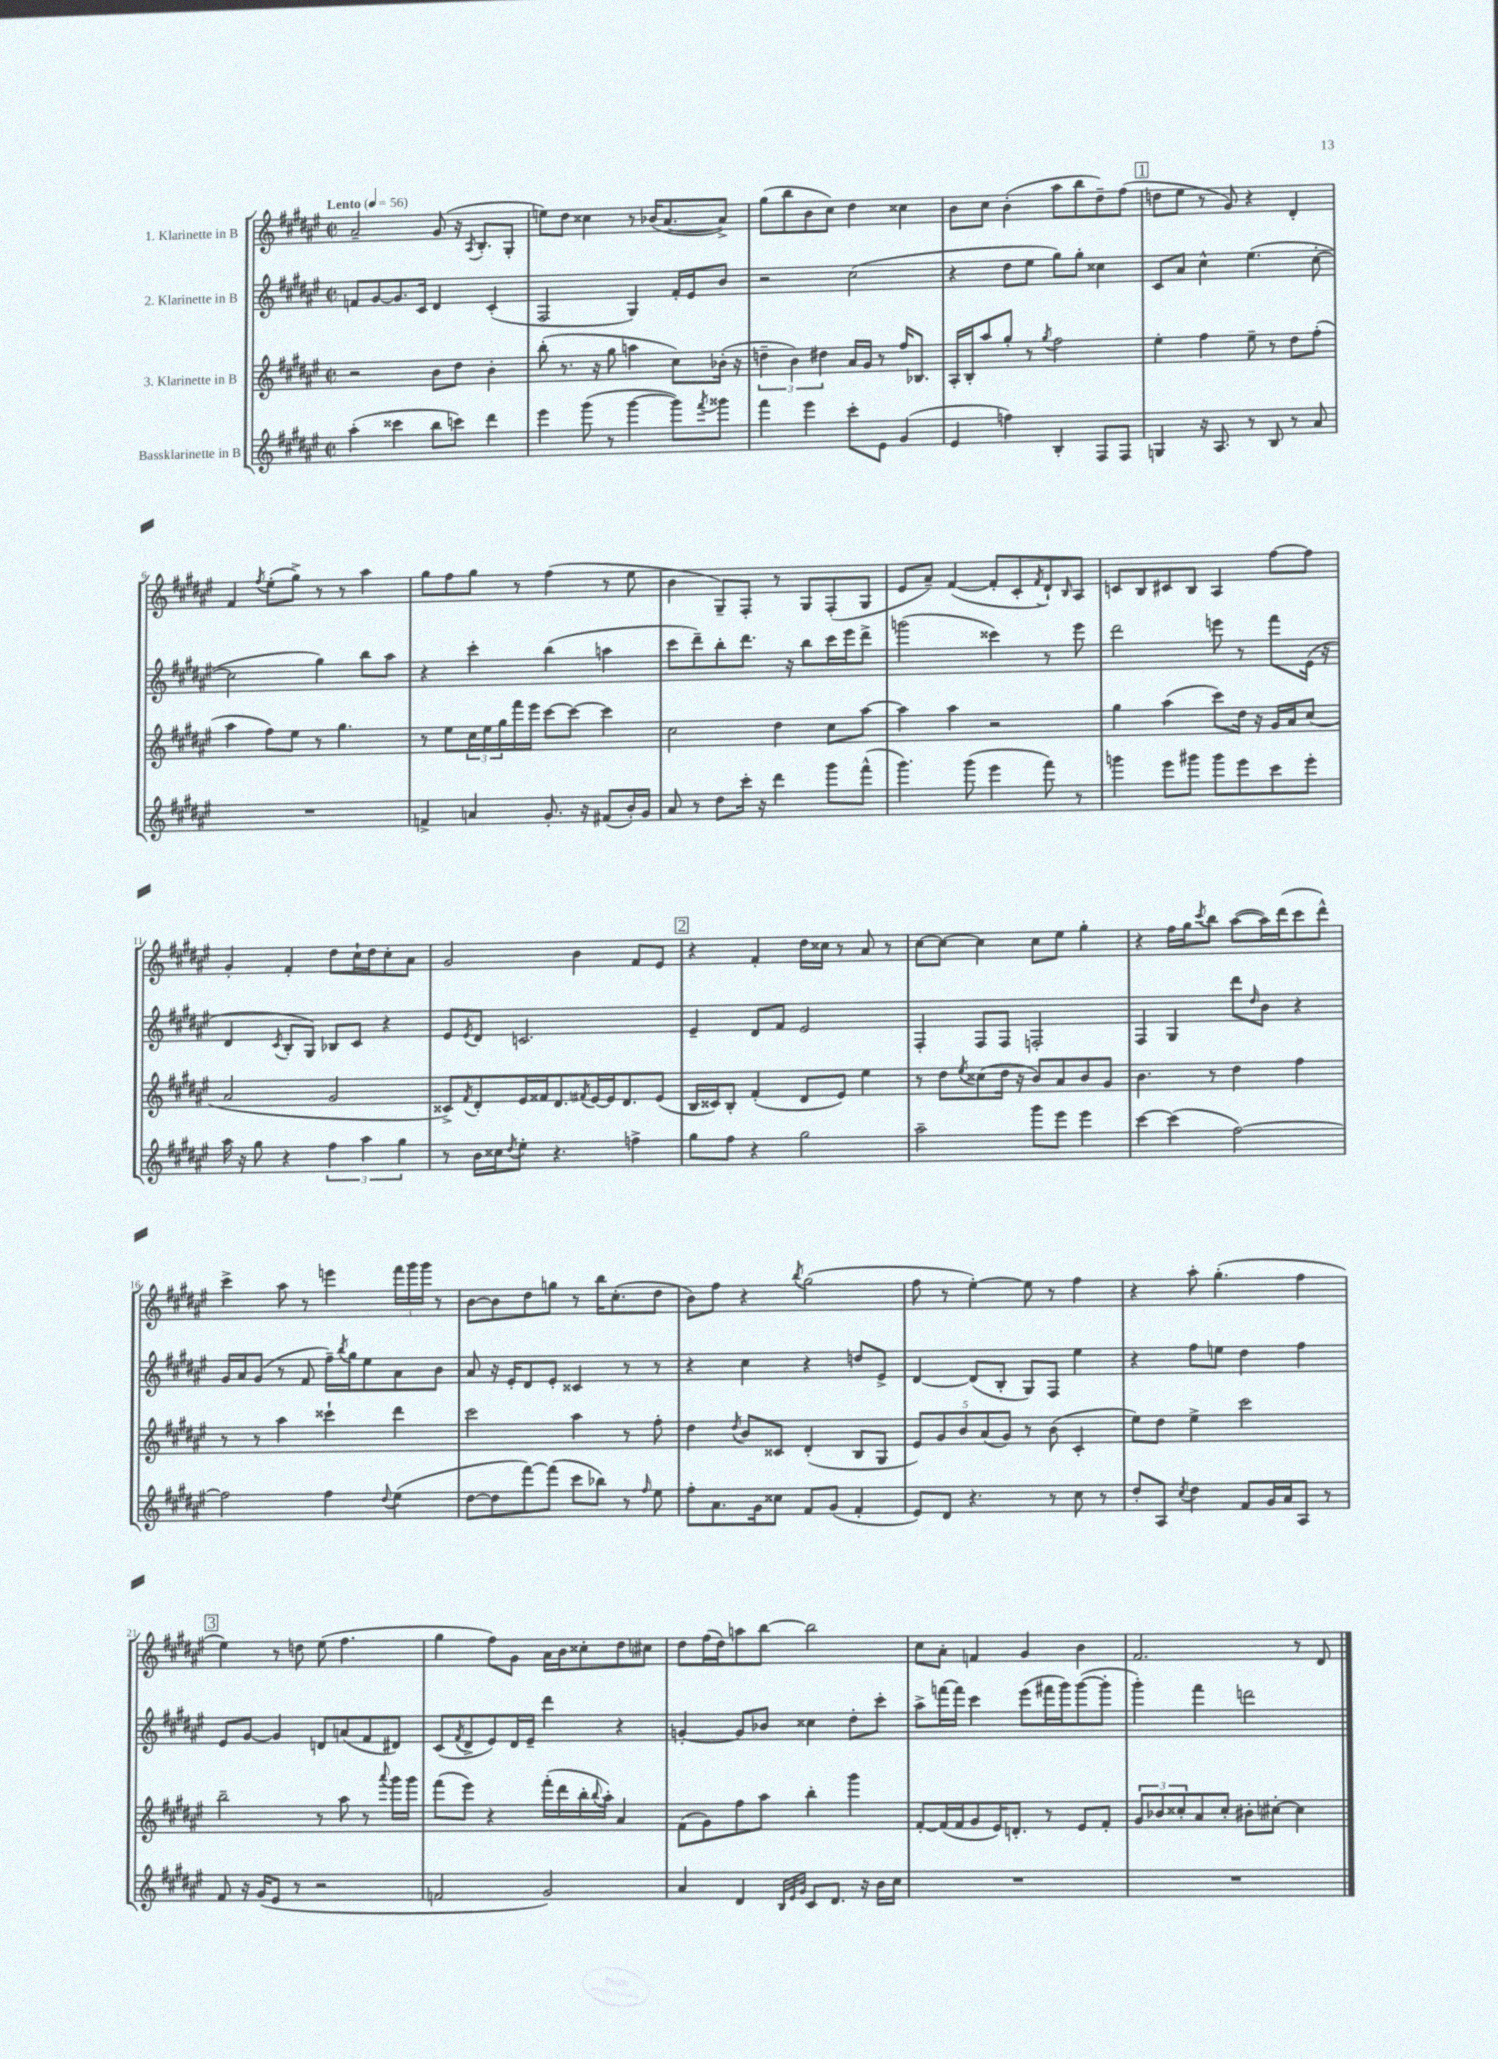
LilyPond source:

<<
\new StaffGroup <<
\new Staff = "s0" \with { instrumentName = "1. Klarinette in B" } {
    \clef treble \key fis \major \defaultTimeSignature \time 2/2 \tempo "Lento" 4 = 56
    ais'2-- gis'8( r16 \acciaccatura { ais8 } b8.-. gis8-. |
    e''8) dis''8 cisis''4 r8 bes'16( ais'8.~ ais'8->) |
    gis''8( b''8 b'8 cis''8) dis''4 cisis''4 |
    b'8 cis''8 b'4-.( ais''8 b''8 dis''8--) fis''8( |
    \mark \markup { \box "1" } d''8 eis''8 r8 gis'8) r4 dis'4-. |
    fis'4 \acciaccatura { fis''8 } eis''8-.( gis''8->) r8 r8 ais''4 |
    gis''8 fis''8 gis''8 r8 fis''4( r8 eis''8 |
    b'4 gis8--) fis8-. r8 gis8 fis8-.( gis8 |
    eis'8 ais'8--) fis'4~( fis'8-. cis'8-. \acciaccatura { fis'8 } dis'8-!) \grace { b16 } ais8 |
    c'8 b8 cis'8 b8 ais4 fis''8~ fis''8 |
    gis'4-. fis'4-. dis''8 cis''16-! dis''16 cis''8-. ais'8 |
    gis'2 b'4 fis'8 eis'8 |
    \mark \markup { \box "2" } r4 fis'4-. dis''16 cisis''16 r8 ais'8 r8 |
    cis''8~ cis''8~ cis''4 cis''8 eis''8 gis''4-. |
    r4 fis''16 gis''16 \acciaccatura { cis'''8 } b''8 ais''8~( ais''16) dis'''16( cis'''8 dis'''8-^) |
    cis'''4-> ais''8 r8 e'''4 \tuplet 3/2 { fis'''16 gis'''16 gis'''16 } r8 |
    b'8~ b'8 dis''8 g''8 r8 b''16 cis''8.-.( dis''8 |
    b'8) fis''8 r4 \acciaccatura { b''8 } gis''2( |
    fis''8 r8 eis''4~-.) eis''8 r8 fis''4 |
    r4 ais''8-. gis''4.-.( fis''4 |
    \mark \markup { \box "3" } eis''4) r8 d''8 eis''8( fis''4. |
    gis''4 fis''8) gis'8 ais'16 b'16 cisis''8-. dis''8 cis''8 |
    dis''8 fis''16( dis''16) a''8 b''8~ b''2 |
    cis''8 ais'8-. f'4 gis'4 b'4 |
    fis'2. r8 dis'8 \bar "|." |
}
\new Staff = "s1" \with { instrumentName = "2. Klarinette in B" } {
    \clef treble \key fis \major \defaultTimeSignature \time 2/2
    f'8 gis'8~ gis'8. cis'16 dis'4 cis'4-.( |
    fis2 gis4) fis'16-. eis'16 b'8 |
    r2 cis''2( |
    r4 dis''8 eis''8 gis''8) gis''8-. cisis''4 |
    \mark \markup { \box "1" } cis'8 ais'8 cis''4-^ eis''4.( cis''8~-. |
    cis''2 gis''4) b''8 ais''8 |
    r4 cis'''4-. b''4( a''4 |
    cis'''8 dis'''8--) b''8-. dis'''8. r16 b''8 cis'''16 eis'''16 dis'''8-> |
    g'''2( cisis'''4) r8 eis'''8 |
    dis'''2 e'''8 r8 fis'''8 eis'16( r16 |
    dis'4 \acciaccatura { cis'8 } b8-. gis8) bes8 cis'8 r4 |
    eis'8 \acciaccatura { eis'8 } dis'8 c'2. |
    \mark \markup { \box "2" } eis'4-- dis'8 fis'8 eis'2 |
    fis4-. fis8 fis8 f2-. |
    fis4 gis4 dis'''8 \grace { dis''16 } b'8 r4 |
    gis'16 ais'16 gis'8( r8 fis'8 fis''16--) \acciaccatura { b''8 } gis''16 eis''8 ais'8 b'8 |
    ais'8 r16 eis'16-. dis'8 eis'8-. cisis'4 r8 r8 |
    r4 cis''4 r4 d''8 eis'8-> |
    dis'4~ dis'8( b8-. gis8) fis8 eis''4 |
    r4 fis''8 e''8 dis''4 fis''4 |
    \mark \markup { \box "3" } eis'8 gis'8~ gis'4 d'8 a'8( fis'8 dis'8) |
    cis'8( \acciaccatura { fis'8 } dis'8-> eis'8) dis'16 eis'16-- dis'''4 r4 |
    g'4~-. g'8 bes'8 cisis''4 dis''8-. cis'''8-. |
    ais''8-> f'''16~ f'''16 cis'''4 eis'''8( fis'''16 gis'''16) gis'''8~( gis'''8-. |
    gis'''4-.) fis'''4 d'''2 \bar "|." |
}
\new Staff = "s2" \with { instrumentName = "3. Klarinette in B" } {
    \clef treble \key fis \major \defaultTimeSignature \time 2/2
    r2 b'8 dis''8 b'4-. |
    b''8-.( r8. r16 gis''8 a''4 cis''8) bes'16-.( r16 |
    \tuplet 3/2 { d''4-- b'4) dis''4 } ais'16 gis'16 r8 fis''16 bes8. |
    ais16-. b16-. ais''8 gis''8-. r8 \acciaccatura { gis''8 } fis''2 |
    \mark \markup { \box "1" } eis''4-. fis''4 eis''8-- r8 dis''8 fis''8-.( |
    ais''4 fis''8) eis''8 r8 gis''4. |
    r8 eis''8 \tuplet 3/2 { cis''16 eis''16 gis''16 } fis'''16 eis'''16 cis'''8~ cis'''8~ cis'''4 |
    cis''2 dis''4 cis''8 ais''8~ |
    ais''4 ais''4 r2 |
    gis''4 ais''4( cis'''8) dis''16 r16 gis'16 ais'16 cis''8( |
    ais'2 gis'2 |
    cisis'8->) \acciaccatura { fis'8 } dis'8-. eis'16 fisis'16 dis'8. \acciaccatura { fis'8 } eis'16~ eis'16 dis'8. eis'8( |
    \mark \markup { \box "2" } b16 cisis'16) b8-. fis'4-.( dis'8 eis'8) eis''4 |
    r8 dis''8 \acciaccatura { eis''8 } cisis''8( dis''16 r16 b'8) ais'8 b'8 gis'8 |
    b'4. r8 dis''4 fis''4 |
    r8 r8 ais''4 cisis'''4-! dis'''4 |
    cis'''2 ais''4 r8 fis''8-. |
    dis''4 \acciaccatura { dis''8 } b'8 cisis'8 dis'4-.( b8 gis8 |
    \tuplet 5/4 { eis'8) gis'8 b'8 ais'8( gis'8) } r8 b'8( cis'4-. |
    eis''8) dis''8 eis''4-> cis'''2 |
    \mark \markup { \box "3" } b''2-- r8 ais''8 r8 \appoggiatura { ais'''8 } gis'''16 gis'''16 |
    fis'''8( eis'''8) r4 fis'''16-.( dis'''16 b''16-. \appoggiatura { b''8 } ais''16-.) ais'4 |
    fis'8( gis'8) fis''8 ais''8 b''4-. gis'''4 |
    fis'8~-. fis'16( fis'16 gis'8 eis'16) d'8.-. r8 eis'8 fis'8-. |
    \tuplet 3/2 { gis'8 bes'8 cisis''8-. } ais'8 cisis''8-. bis'8-. cis''8~-. cis''4 \bar "|." |
}
\new Staff = "s3" \with { instrumentName = "Bassklarinette in B" } {
    \clef treble \key fis \major \defaultTimeSignature \time 2/2
    ais''4-.( cisis'''4 b''8 c'''8) dis'''4 |
    eis'''4 gis'''8( r8 gis'''4~ gis'''8) \acciaccatura { fis'''8 } gisis'''8 |
    fis'''4 eis'''4 cis'''8-. eis'8 gis'4( |
    eis'4 f''4) b4-. fis8 fis8 |
    \mark \markup { \box "1" } g4 r16 ais8. r8 b8 r8 ais'8 |
    R1 |
    f'4-> a'4 gis'8.-. r16 fis'8( b'16-.) gis'16 |
    ais'8 r8 dis''8 cis'''16-. r16 dis'''4 gis'''8 fis'''8-^( |
    gis'''4.) gis'''8( eis'''4 fis'''8) r8 |
    g'''4 eis'''8 gis'''8 gis'''8 eis'''8 cis'''8 eis'''8-. |
    ais''16 r16 gis''8 r4 \tuplet 3/2 { fis''4 ais''4 gis''4 } |
    r8 b'16 cisis''16 \acciaccatura { dis''8 } eis''8-. r4. f''4-> |
    \mark \markup { \box "2" } gis''8 fis''8 r4 gis''2 |
    ais''2-- gis'''8 eis'''8 eis'''4 |
    cis'''4~ cis'''4( fis''2~) |
    fis''2 fis''4 \appoggiatura { dis''8 } eis''4( |
    dis''8~ dis''8 fis'''8~) fis'''8( cis'''8 bes''8) r8 \grace { fis''16 } eis''8 |
    fis''8-. ais'8. gis'16 cisis''8 fis'8 gis'8( fis'4-. |
    eis'8) dis'8 r4. r8 cis''8 r8 |
    dis''8-. ais8 \acciaccatura { cis''8 } dis''4 fis'8 gis'16 ais'16 ais8 r8 |
    \mark \markup { \box "3" } fis'8 r16 gis'16( eis'8 r8 r2 |
    f'2 gis'2) |
    ais'4 dis'4 \grace { b32 eis'32 gis'32 } cis'8 dis'8. r16 b'16 cis''16 |
    R1 |
    R1 \bar "|." |
}
>>
>>
